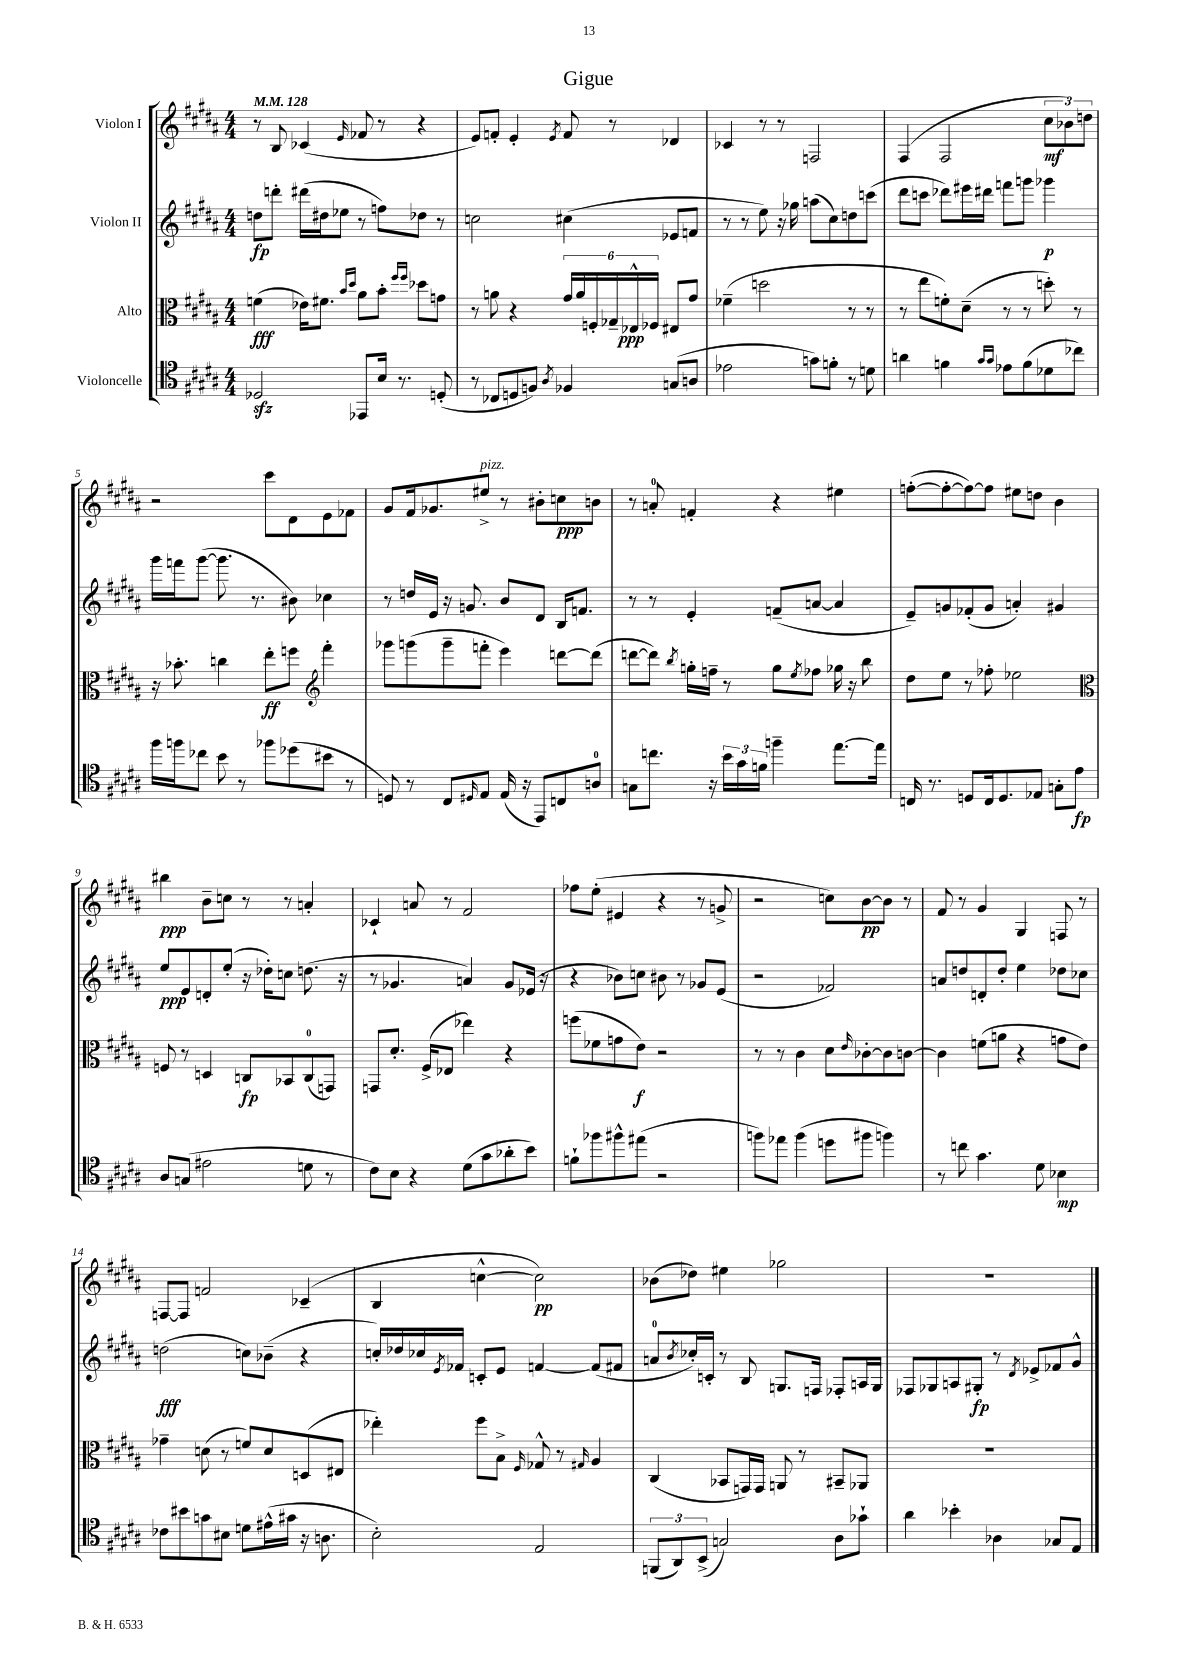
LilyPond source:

\header { title = "Gigue" }
<<
\new StaffGroup <<
\new Staff = "s0" \with { instrumentName = "Violon I" } {
    \clef treble \key b \major \numericTimeSignature \time 4/4 \tempo 4 = 128
    r8 b8 ces'4( \grace { e'16 } fes'8 r8 r4 |
    e'8) f'8-. e'4-. \acciaccatura { e'8 } f'8 r8 des'4 |
    ces'4 r8 r8 f2 |
    fis4( fis2 \tuplet 3/2 { cis''8\mf bes'8) d''8 } |
    r2 cis'''8 dis'8 e'8 fes'8 |
    gis'8 fis'16 ges'8. eis''8->^\markup { \italic "pizz." } r8 bis'8-. c''8\ppp b'8 |
    r8 a'8-0-. f'4-. r4 eis''4 |
    f''8~-.( f''8~-. f''8~) f''8 eis''8 d''8 b'4 |
    bis''4\ppp b'8-- c''8 r8 r8 a'4-. |
    ces'4-! a'8 r8 fis'2 |
    fes''8 e''8-.( eis'4 r4 r8 g'8-> |
    r2 c''8) b'8~\pp b'8 r8 |
    fis'8 r8 gis'4 gis4 f8 r8 |
    f8~ f8 f'2 ces'4--( |
    b4 c''4~-^ c''2\pp) |
    bes'8( des''8) eis''4 ges''2 |
    R1 \bar "|." |
}
\new Staff = "s1" \with { instrumentName = "Violon II" } {
    \clef treble \key b \major \numericTimeSignature \time 4/4
    d''8\fp d'''8-. dis'''16( dis''16 ees''8 r8 f''8) des''8 r8 |
    c''2 cis''4( ees'8 f'8 |
    r8 r8 e''8) r16 ges''16 a''8( cis''8) d''8 c'''8( |
    dis'''8 c'''8 des'''8) eis'''16 dis'''16 f'''8 g'''8 ges'''4\p |
    gis'''16 f'''16 gis'''8~( gis'''8. r8. bis'8) ces''4 |
    r8 d''16 e'16 r16 g'8. b'8 dis'8 b16 f'8. |
    r8 r8 e'4-. f'8--( a'8~ a'4 |
    e'8--) g'8 fes'8-.( g'8 a'4-.) gis'4 |
    e''8\ppp e'8 d'8-. e''8-.( r16 des''16-.) c''8 d''8.( r16 |
    r8 ges'4. a'4) ges'8 ees'16( r16 |
    r4 bes'8) c''8 bis'8 r8 ges'8 e'8( |
    r2 fes'2) |
    a'8 d''8 d'8-. d''8-. e''4 des''8 ces''8 |
    d''2\fff( c''8) bes'8--( r4 |
    c''16-.) des''16 ces''16 \acciaccatura { e'8 } fes'16 c'8-. e'8 f'4~ f'8( fis'8 |
    a'8-0 \acciaccatura { b'8 } ces''16-.) c'16-. r8 b8 g8. f16 fes8-. a16 g16 |
    fes8 ges8 a8 gis8-.\fp r8 \acciaccatura { dis'8 } ees'8-> fes'8 gis'8-^ \bar "|." |
}
\new Staff = "s2" \with { instrumentName = "Alto" } {
    \clef alto \key b \major \numericTimeSignature \time 4/4
    f'4\fff( ees'16) fis'8. \grace { b'16 dis''16 } ais'8 b'8-. \grace { fis''16 fis''16 } des''8 g'8 |
    r8 a'8 r4 \tuplet 6/4 { gis'16 a'16 f16-. ges16-- ees16-^\ppp fes16 } eis8 gis'8 |
    fes'4--( d''2 r8 r8 |
    r8 e''8 f'8-.) dis'8--( r8 r8 d''8-.) r8 |
    r16 bes'8.-. c''4 e''8-.\ff f''8 \clef treble fis'''4-. |
    ges'''8 g'''8( g'''8-- f'''8-. e'''4) d'''8~ d'''8( |
    d'''8~ d'''8) \acciaccatura { b''8 } g''16-. f''16-- r8 g''8 \acciaccatura { e''8 } fes''8 ges''16 r16 b''8 |
    dis''8 e''8 r8 fes''8-. ees''2 |
    \clef alto f8 r8 d4 c8\fp bes,8 c8-0( g,8) |
    g,8 dis'8.-. fis16->( ees8 ees''4) r4 |
    f''8( fes'8 g'8 e'8\f) r2 |
    r8 r8 cis'4 dis'8 \grace { e'16 } ces'8~-. ces'8 c'8~ |
    c'4 f'8( a'8 r4 g'8 e'8) |
    ges'4-- d'8( r8 f'8) d'8 d8( eis8 |
    ees''4-.) fis''8 b8-> \grace { fis16 } ges8-^ r8 \grace { gis16 } ais4 |
    cis4( bes,8 g,16) g,16 a,8 r8 bis,8-- aes,8 |
    R1 \bar "|." |
}
\new Staff = "s3" \with { instrumentName = "Violoncelle" } {
    \clef tenor \key b \major \numericTimeSignature \time 4/4
    des2\sfz ees,8 b16 r8. d8-.( |
    r8 ces8 d8 f8) \acciaccatura { ais8 } fes4 g8( a8 |
    ees'2 g'8) f'8-. r8 d'8 |
    a'4 f'4 \grace { gis'16 gis'16 } ees'8 f'8( des'8 ces''8) |
    fis''16 f''16 ces''8 b'8 r8 fes''8 des''8( bis'8 r8 |
    d8) r8 cis8 \grace { dis16 } e8 e16( r16 e,8) c8 a8-0 |
    g8 c''8. r16 \tuplet 3/2 { b'16 gis'16 f'16 } f''4-- e''8.~ e''16 |
    c16 r8. d8 c16 d8. ees8 g8-. e'8\fp |
    ais8 g8( eis'2 d'8 r8 |
    cis'8) b8 r4 dis'8( gis'8 aes'8-. b'8) |
    f'8-! fes''8 fis''8-^ eis''8( r2 |
    f''8) ees''8 f''4( d''8 fis''8 f''4) |
    r8 c''8 gis'4. dis'8 bes4\mp |
    ces'8 bis'8 g'8 bis8 d'8 eis'16-^( gis'16 r16 a8. |
    b2-.) e2 |
    \tuplet 3/2 { f,8( ais,8) b,8->( } g2) ais8 ges'8-! |
    ais'4 bes'4-. aes4 ges8 e8 \bar "|." |
}
>>
>>
